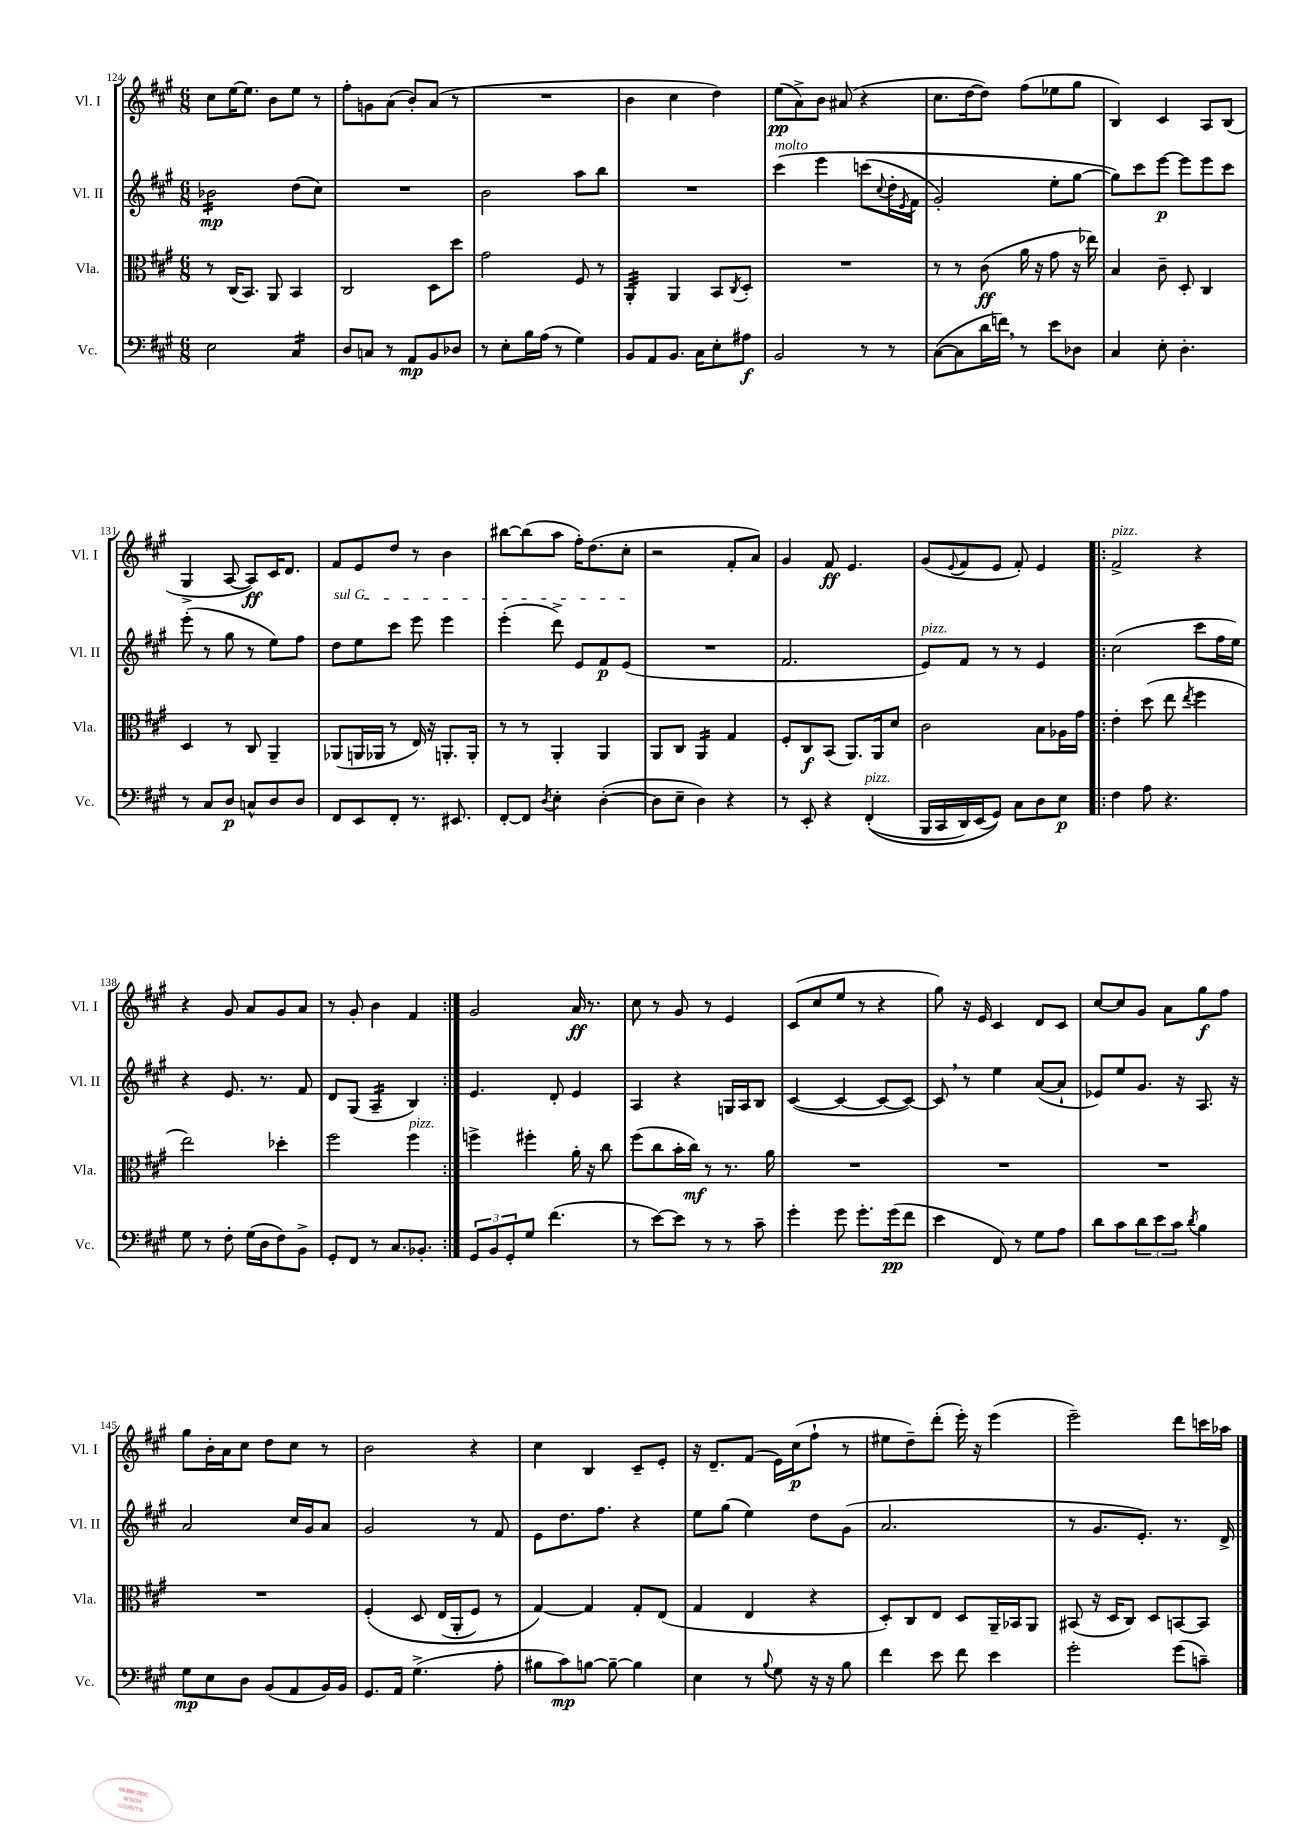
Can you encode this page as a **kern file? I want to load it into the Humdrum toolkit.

**kern	**kern	**kern	**kern
*staff4	*staff3	*staff2	*staff1
*clefF4	*clefC3	*clefG2	*clefG2
*k[f#c#g#]	*k[f#c#g#]	*k[f#c#g#]	*k[f#c#g#]
*M6/8	*M6/8	*M6/8	*M6/8
2E	8r	2b-	8cc#
.	(16C#	.	[16ee
.	8.BB)	.	8.ee]
.	8AA	.	8b
4C#	4BB	(8dd	8ee
.	.	8cc#)	8r
=	=	=	=
8D	2C#	2.r	8ff#'
8C	.	.	8g
8r	.	.	(8a
8AA	.	.	8b')
8BB	8D	.	(8a
8D-	8dd	.	8r
=	=	=	=
8r	2g#	2b	2.r
8E'	.	.	.
16B	.	.	.
(16A	.	.	.
8r	.	.	.
4G#)	8F#	8aa	.
.	8r	8bb	.
=	=	=	=
8BB	4AA'	2.r	4b
8AA	.	.	.
8.BB	4AA	.	4cc#
16C#	.	.	.
8E'	8BB	.	4dd)
.	8qC#	.	.
8A#	8D'	.	.
=	=	=	=
2BB	2.r	&(4ccc#	(8ee
.	.	.	8a^)
.	.	4eee	8b
.	.	.	(8a#
8r	.	(8ccc	4r
.	.	8qqcc#	.
8r	.	16dd'	.
.	.	8qe	.
.	.	16f#	.
=	=	=	=
([8C#	8r	2g#')	8.cc#
8C#]	8r	.	.
.	.	.	[16dd
16d	(8c#	.	8dd])
16f)	.	.	.
8r	16a	.	(8ff#
.	16r	.	.
8e	8g#	8ee'	8ee-
8D-	16r	[8gg#	8gg#
.	16ee-)	.	.
=	=	=	=
4C#	4B	8gg#]&)	4B)
.	.	8ccc#	.
8E'	8c#~	[8eee	4c#
4.D'	8D'	8eee]	.
.	4C#	8eee	8A
.	.	8ccc#	(8B
=	=	=	=
8r	4D	(8eee'	4G#^
8C#	.	8r	.
8D	8r	8gg#	[8A
8C^^	8C#	8r	8A])
8D	4AA~	8ee)	16c#
.	.	.	8.d
8D	.	8ff#	.
=	=	=	=
8FF#	(8AA-	8dd	8f#
8EE	16AA	8ee	8e
.	16AA-	.	.
8FF#'	8r	8ccc#	8dd
8.r	16E)	8eee	8r
.	16r	.	.
.	8.AA'	4eee	4b
8.EE#	.	.	.
.	16AA'	.	.
=	=	=	=
[8FF#'	8r	(4eee'	[8bb#
8FF#]	8r	.	(8bb#]
8qD	.	.	.
4E'	4AA'	8ddd^)	8aa
.	.	8e	16ff#')
.	.	.	(8.dd
([4D'	4AA	8f#	.
.	.	(8e	8cc#'
=	=	=	=
8D]	8AA	2.r	2r
8E~	8C#	.	.
4D)	4AA	.	.
4r	4G#	.	8f#'
.	.	.	8a)
=	=	=	=
8r	8F#'	2.f#	4g#
8EE'	8C#	.	.
4r	(8BB	.	8f#
.	8.AA)	.	4.e
&((4FF#'	.	.	.
.	16AA	.	.
.	8d	.	.
=	=	=	=
16BBB	2c#	8e)	(8g#
16CC#	.	.	.
.	.	.	8qqe
16DD)	.	8f#	8f#
(16EE	.	.	.
8GG#)&)	.	8r	8e
8C#	.	8r	8f#')
8D	8B	4e	4e
8E	16A-	.	.
.	16g#	.	.
=!|:	=!|:	=!|:	=!|:
4F#	4e'	(2cc#	2f#^
8A	(8dd	.	.
4.r	8ee	.	.
.	8qee	.	.
.	4ff#	8ccc#	4r
.	.	16ff#	.
.	.	16ee)	.
=	=	=	=
8G#	2ee)	4r	4r
8r	.	.	.
8F#'	.	8.e	8g#
(16G#	.	.	8a
16D	.	8.r	.
8F#)	4dd-'	.	8g#
8BB^	.	8f#	8a
=	=	=	=
8GG#'	2ff#	8d	8r
8FF#	.	(8G#	8g#'
8r	.	4A~	4b
8.C#	.	.	.
.	4ff#	4B)	4f#
8.BB-'	.	.	.
=:|!	=:|!	=:|!	=:|!
12GG#	4ff^	4.e	2g#
12BB	.	.	.
12GG#'	.	.	.
8G#	4ff#'	.	.
(4.f#	.	8d'	.
.	16a'	4e	16a
.	16r	.	8.r
.	8cc#	.	.
=	=	=	=
8r	(8ff#	4A	8cc#
[8e)	8cc#	.	8r
8e]	16b'	4r	8g#
.	16cc#)	.	.
8r	8r	.	8r
8r	8.r	16G	4e
.	.	16A	.
8c#~	.	8B	.
.	16a	.	.
=	=	=	=
4g#'	2.r	([4c#	(8c#
.	.	.	8cc#
8g#	.	4c#_	8ee
8.g#'	.	.	8r
.	.	8c#_	4r
(16g#	.	.	.
8f#	.	8c#_)	.
=	=	=	=
4e	2.r	8c#]	8gg#)
.	.	8r	16r
.	.	.	16e
8FF#)	.	4ee	4c#
8r	.	.	.
8G#	.	([8a	8d
8A	.	8a`]	8c#
=	=	=	=
8d	2.r	8e-)	[8cc#
8c#	.	8ee	8cc#]
12d	.	8.g#	8g#
12e	.	.	.
.	.	.	8a
12c#	.	.	.
.	.	16r	.
8qd	.	.	.
4B	.	8.A	8gg#
.	.	.	8ff#
.	.	16r	.
=	=	=	=
8G#	2.r	2a	8gg#
8E	.	.	16b'
.	.	.	16a
8D	.	.	8cc#
(8BB	.	.	8dd
8AA	.	16cc#	8cc#
.	.	16g#	.
16BB)	.	8a	8r
16BB	.	.	.
=	=	=	=
8.GG#	&(4F#'	2g#	2b
16AA	.	.	.
(4.G#^	8D	.	.
.	(16E	.	.
.	16AA'	.	.
.	8F#)	8r	4r
8A'	8r	8f#	.
=	=	=	=
8B#	[4G#&)	8e	4cc#
8c#)	.	8.dd	.
[8B	4G#]	.	4B
.	.	8.ff#	.
8B~_	.	.	.
4B]	8G#'	4r	8c#~
.	(8E	.	8e'
=	=	=	=
4E	4G#	8ee	16r
.	.	.	8.d~
.	.	(8gg#	.
8r	4E	4ee)	(8f#
8qqB	.	.	.
8G#	.	.	16e)
.	.	.	(16cc#
16r	4r	8dd	8ff#`
16r	.	.	.
8B	.	(8g#	8r
=	=	=	=
4f#	8D')	2.a	8ee#
.	8C#	.	8dd~)
8e	8E	.	(8ddd'
8f#	8D	.	16eee')
.	.	.	16r
4e	16AA~	.	(4eee
.	16BB-	.	.
.	8AA	.	.
=	=	=	=
2g#'	(8BB#	8r	2eee~)
.	16r	8.g#	.
.	16D	.	.
.	8C#)	.	.
.	.	8.e')	.
.	8D	.	.
(8g#	[8BB	8.r	8ddd
8c~)	8BB]	.	16ccc
.	.	16d^	16aa-
==	==	==	==
*-	*-	*-	*-
